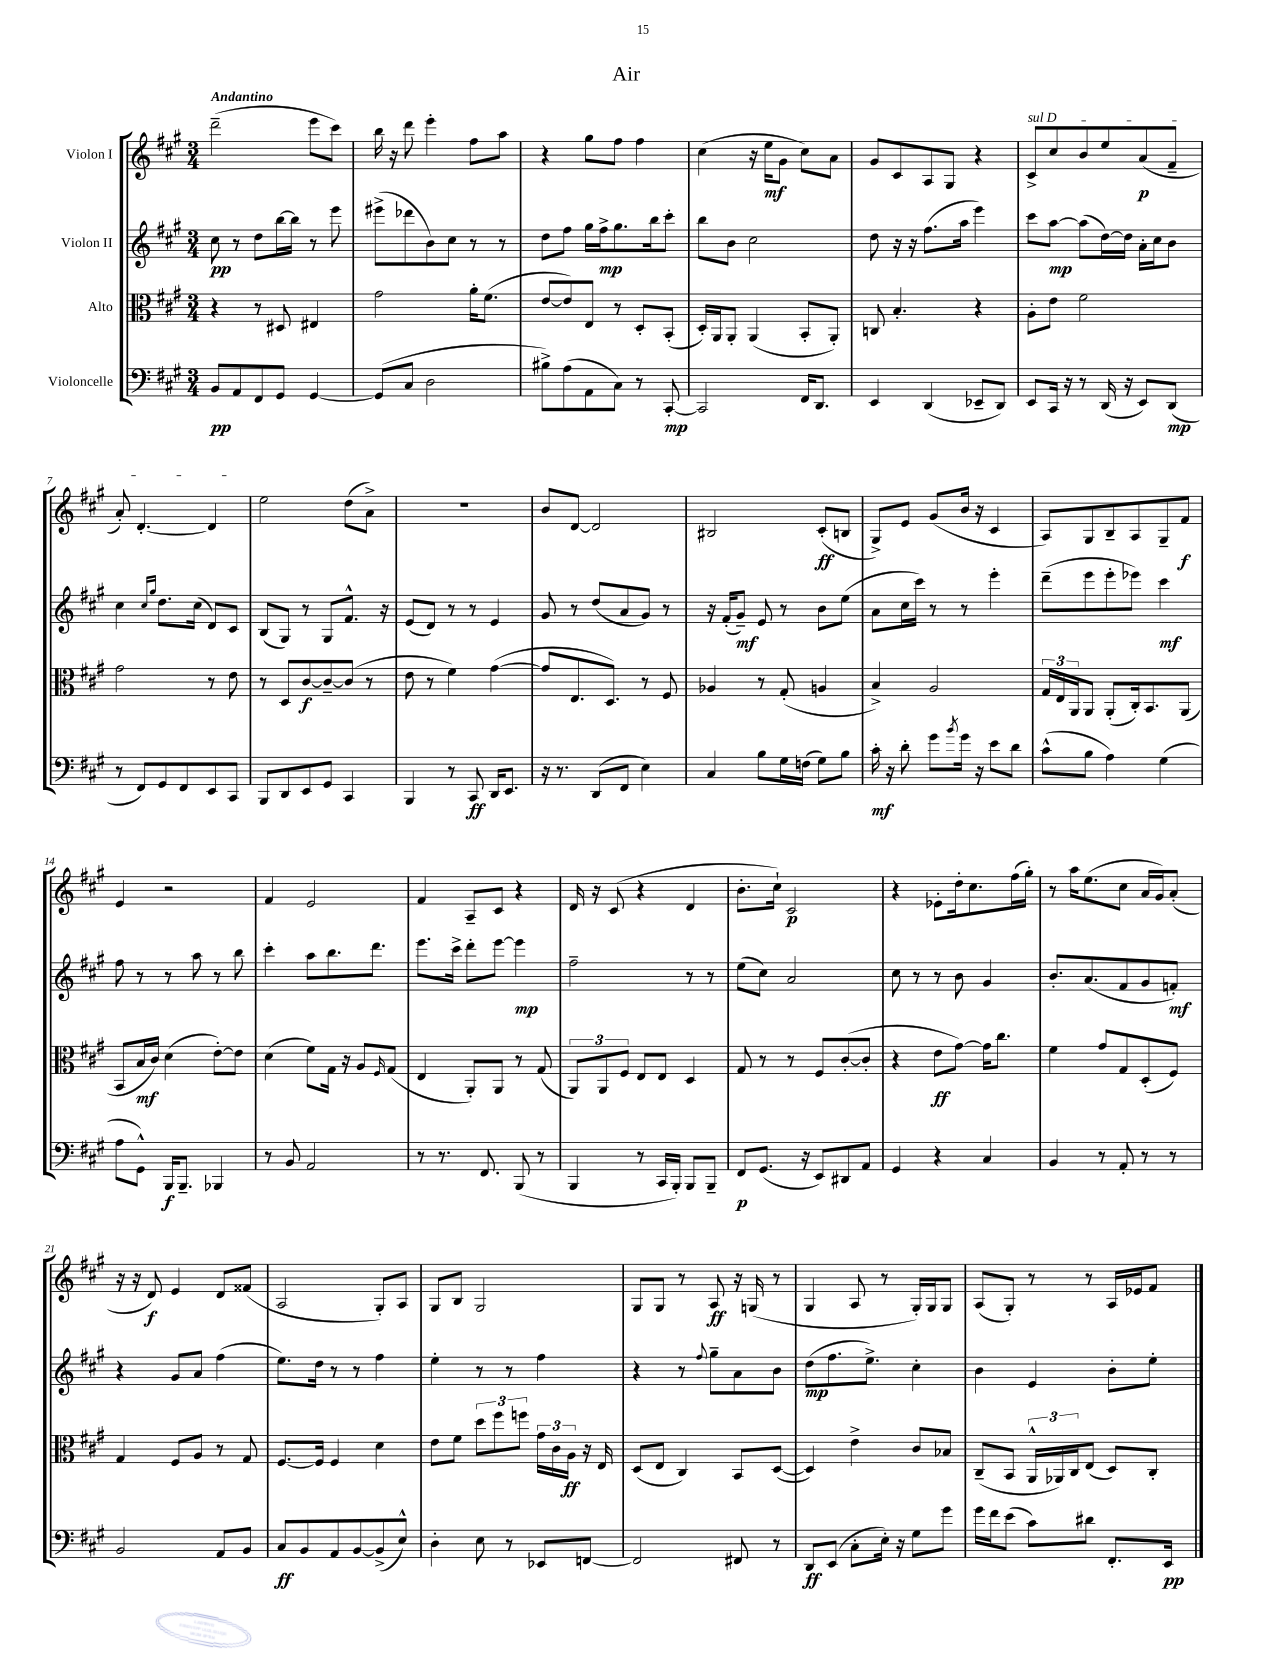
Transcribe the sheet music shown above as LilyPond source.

\header { title = "Air" }
<<
\new StaffGroup <<
\new Staff = "s0" \with { instrumentName = "Violon I" } {
    \clef treble \key a \major \numericTimeSignature \time 3/4 \tempo "Andantino"
    d'''2--( e'''8 cis'''8) |
    b''16 r16 d'''8 e'''4-. fis''8 a''8 |
    r4 gis''8 fis''8 fis''4 |
    cis''4( r16 e''16\mf gis'8 cis''8) a'8 |
    gis'8 cis'8 a8 gis8 r4 |
    \once \override TextSpanner.bound-details.left.text = \markup { \italic "sul D" } cis'8->\startTextSpan cis''8 b'8 e''8 a'8\p( fis'8-- |
    a'8-.) d'4.~-. d'4\stopTextSpan |
    e''2 d''8( a'8->) |
    R2. |
    b'8 d'8~ d'2 |
    bis2 cis'8-.\ff( b8 |
    gis8->) e'8 gis'8( b'16 r16 cis'4 |
    a8) gis8 b8-- a8 gis8-- fis'8\f |
    e'4 r2 |
    fis'4 e'2 |
    fis'4 a8-- cis'8 r4 |
    d'16 r16 cis'8( r4 d'4 |
    b'8.-. cis''16-!) cis'2\p |
    r4 ees'8-. d''16-. cis''8. fis''16( gis''16-.) |
    r8 a''16 e''8.( cis''8 a'16 gis'16) a'8-.( |
    r16 r16 d'8\f) e'4 d'8 fisis'8( |
    a2 gis8-.) a8 |
    gis8 b8 gis2 |
    gis8 gis8 r8 a8\ff r16 g16( r8 |
    gis4 a8 r8 gis16-.) gis16 gis8 |
    a8( gis8-.) r8 r8 a16 ees'16 fis'8 \bar "|." |
}
\new Staff = "s1" \with { instrumentName = "Violon II" } {
    \clef treble \key a \major \numericTimeSignature \time 3/4
    cis''8\pp r8 d''8 b''16~ b''16 r8 e'''8 |
    eis'''8->( des'''8 b'8) cis''8 r8 r8 |
    d''8 fis''8 gis''16 fis''16->\mp gis''8. b''16 cis'''8-. |
    b''8 b'8 cis''2 |
    d''8 r16 r16 fis''8.( a''16 e'''4) |
    cis'''8 a''8~\mp a''8( d''16~) d''16 a'16-. cis''16 b'8 |
    cis''4 \grace { cis''16 gis''16 } d''8. cis''16( d'8) cis'8 |
    b8( gis8) r8 gis8 fis'8.-^ r16 |
    e'8( d'8) r8 r8 e'4 |
    gis'8 r8 d''8( a'8 gis'8) r8 |
    r16 fis'16-.( gis'8--\mf) e'8 r8 b'8 e''8( |
    a'8 cis''16 cis'''16) r8 r8 e'''4-. |
    d'''8--( e'''8 e'''8-. ees'''8) cis'''4\mf |
    fis''8 r8 r8 a''8 r8 b''8 |
    cis'''4-. a''8 b''8. d'''8. |
    e'''8. cis'''16-> d'''8-. e'''8~ e'''4\mp |
    fis''2-- r8 r8 |
    e''8( cis''8) a'2 |
    cis''8 r8 r8 b'8 gis'4 |
    b'8.-. a'8.( fis'8 gis'8 f'8-.\mf) |
    r4 gis'8 a'8 fis''4( |
    e''8.) d''16 r8 r8 fis''4 |
    e''4-. r8 r8 fis''4 |
    r4 r8 \appoggiatura { fis''8 } gis''8-- a'8 b'8 |
    d''8\mp( fis''8. e''8.->) cis''4-. |
    b'4 e'4 b'8-. e''8-. \bar "|." |
}
\new Staff = "s2" \with { instrumentName = "Alto" } {
    \clef alto \key a \major \numericTimeSignature \time 3/4
    r4 r8 dis8 eis4 |
    gis'2 a'16-. fis'8.( |
    e'8~ e'8) e8 r8 d8-. b,8-.( |
    d16-.) a,16 a,8-. a,4( b,8-. a,8-.) |
    c8 b4.-. r4 |
    a8-. e'8 fis'2 |
    gis'2 r8 e'8 |
    r8 d8 cis'8~\f cis'8~-- cis'8( r8 |
    e'8 r8 fis'4) gis'4~( |
    gis'8 e8. d8.) r8 fis8 |
    aes4 r8 gis8-.( a4 |
    b4->) a2 |
    \tuplet 3/2 { gis16 e16 a,16 } a,8 a,8-.( cis16-.) b,8. a,8( |
    b,8 b16\mf cis'16) d'4( e'8~-.) e'8 |
    d'4( fis'8) gis16 r16 a8 \grace { fis16 } gis8( |
    e4 a,8-.) a,8 r8 gis8( |
    \tuplet 3/2 { a,8) a,8 fis8 } e8 e8 d4 |
    gis8 r8 r8 fis8 cis'8~-.( cis'8-. |
    r4 e'8\ff gis'8~) gis'16 cis''8. |
    fis'4 gis'8 gis8 d8-.( fis8) |
    gis4 fis8 a8 r8 gis8 |
    fis8.~ fis16 fis4 d'4 |
    e'8 fis'8 \tuplet 3/2 { d''8 fis''8 f''8 } \tuplet 3/2 { gis'16 cis'16 a16\ff } r16 e16 |
    d8( e8 cis4) b,8 d8~( |
    d4) e'4-> cis'8 bes8 |
    cis8--( b,8 \tuplet 3/2 { a,16-^ aes,16) cis16 } e8( d8) cis8-. \bar "|." |
}
\new Staff = "s3" \with { instrumentName = "Violoncelle" } {
    \clef bass \key a \major \numericTimeSignature \time 3/4
    b,8\pp a,8 fis,8 gis,8 gis,4~ |
    gis,8( cis8 d2 |
    bis8->) a8( a,8 cis8) r8 cis,8~-.\mp |
    cis,2 fis,16 d,8. |
    e,4 d,4( ees,8-- d,8) |
    e,8 cis,16 r16 r8 d,16( r16 e,8) d,8\mp( |
    r8 fis,8) gis,8 fis,8 e,8 cis,8 |
    b,,8 d,8 e,8 gis,8 cis,4 |
    b,,4 r8 cis,8\ff d,16 e,8. |
    r16 r8. d,8( fis,8 e4) |
    cis4 b8 gis16 f16( gis8) b8 |
    cis'16-.\mf r16 d'8-. gis'8 \acciaccatura { b'8 } gis'16 r16 e'8 d'8 |
    cis'8-^( b8 a4) gis4( |
    a8 gis,8-^) b,,16\f b,,8.-- bes,,4 |
    r8 b,8 a,2 |
    r8 r8. fis,8. b,,8( r8 |
    b,,4 r8 cis,16 b,,16-.) b,,8 b,,8-- |
    fis,8\p gis,8.( r16 e,8) dis,8 a,8 |
    gis,4 r4 cis4 |
    b,4 r8 a,8-. r8 r8 |
    b,2 a,8 b,8 |
    cis8\ff b,8 a,8 b,8~ b,8->( e8-^) |
    d4-. e8 r8 ees,8 f,8~ |
    f,2 fis,8 r8 |
    d,8\ff e,8( cis8-. e16-.) r16 gis8 gis'8 |
    gis'16 fis'16 e'8( cis'8) dis'8 fis,8.-. e,16\pp \bar "|." |
}
>>
>>
